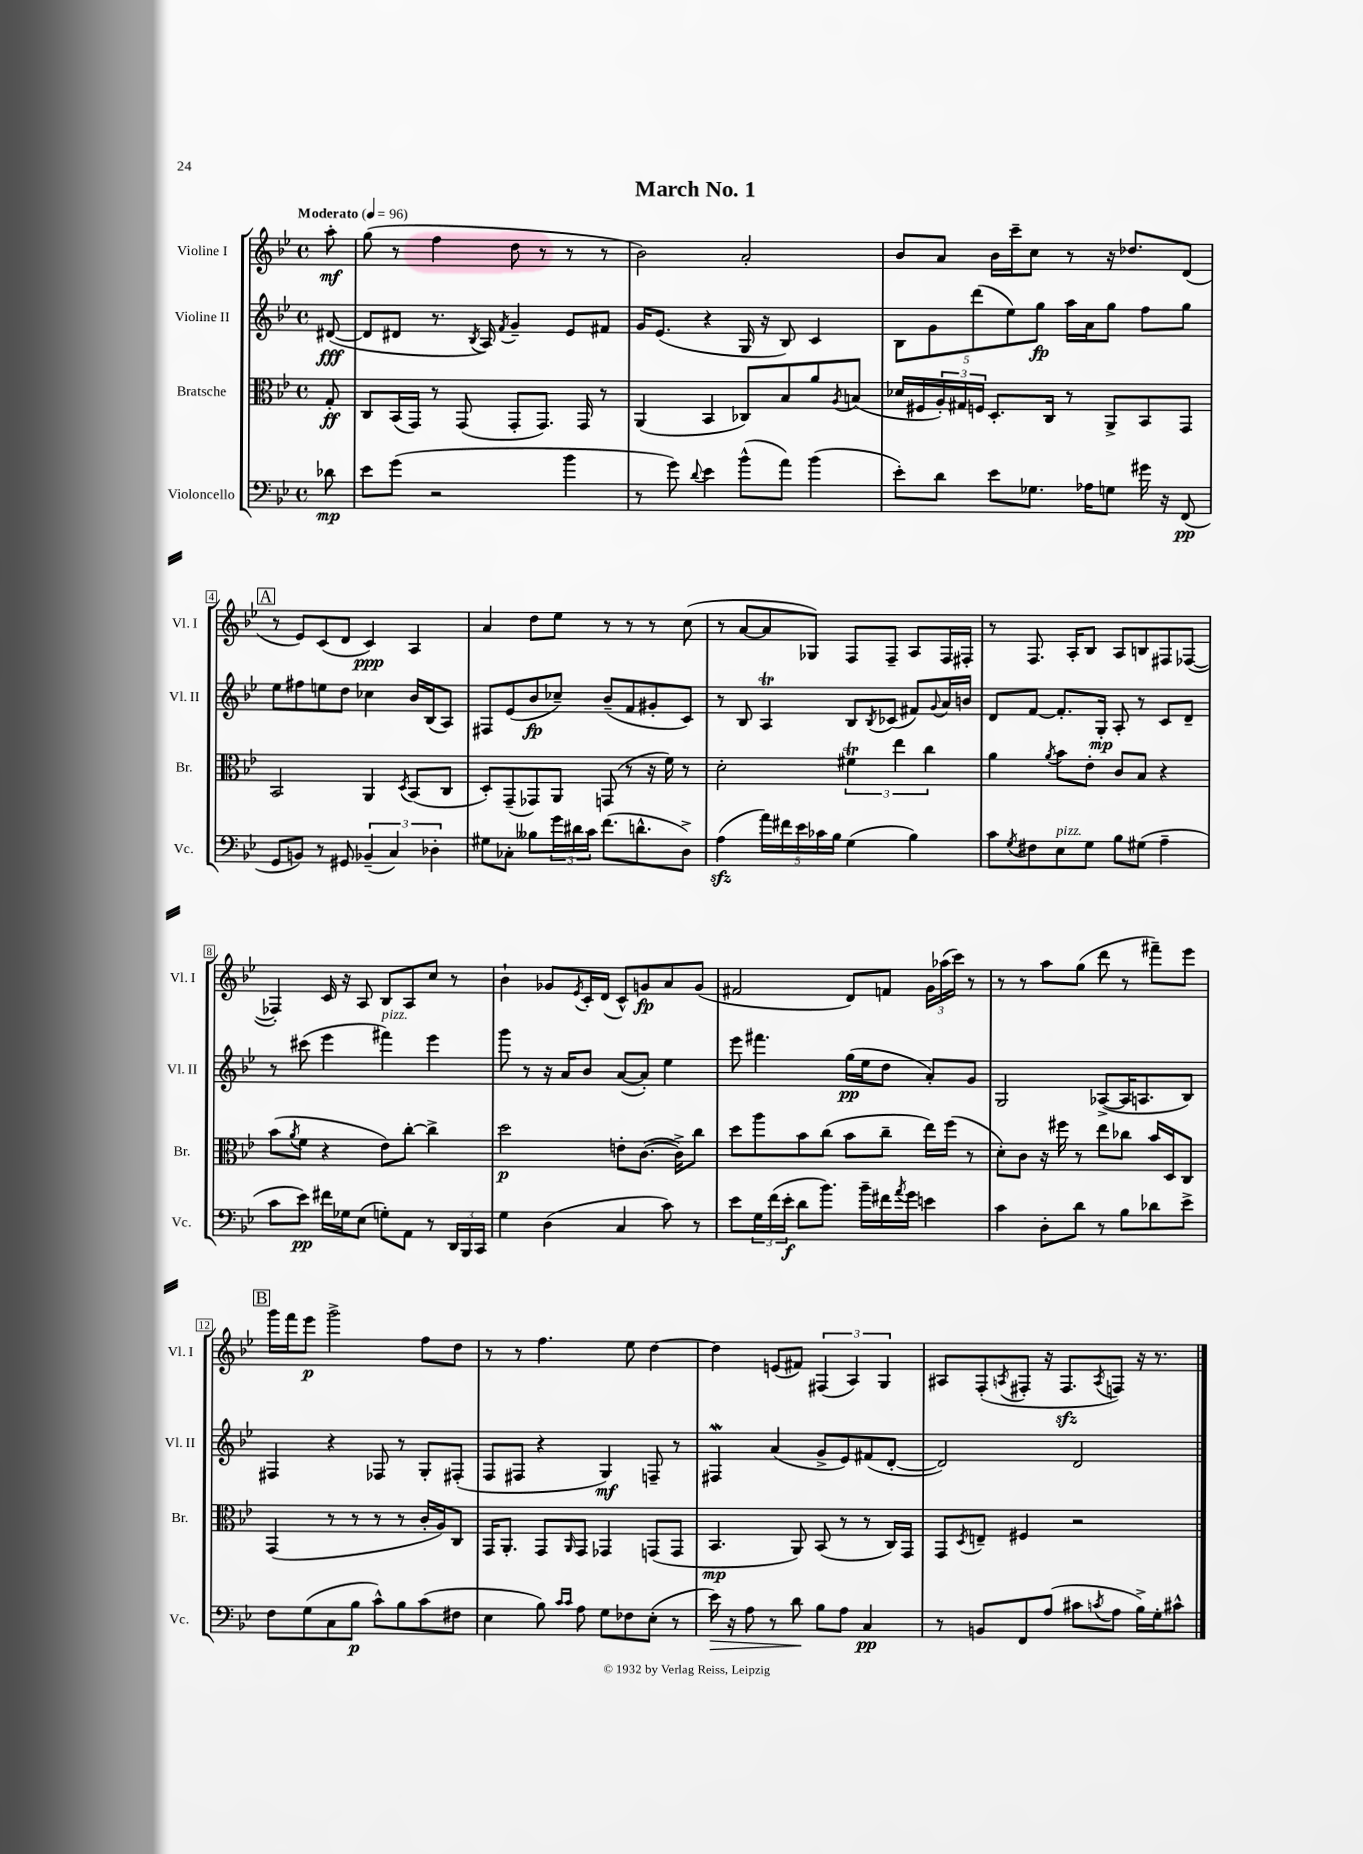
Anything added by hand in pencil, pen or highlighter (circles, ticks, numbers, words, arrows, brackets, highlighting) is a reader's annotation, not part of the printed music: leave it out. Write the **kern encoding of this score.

**kern	**dynam	**kern	**dynam	**kern	**dynam	**kern	**dynam
*part4	*part4	*part3	*part3	*part2	*part2	*part1	*part1
*staff4	*staff4	*staff3	*staff3	*staff2	*staff2	*staff1	*staff1
*I"Violoncello	*	*I"Bratsche	*	*I"Violine II	*	*I"Violine I	*
*I'Vc.	*	*I'Br.	*	*I'Vl. II	*	*I'Vl. I	*
*clefF4	*	*clefC3	*	*clefG2	*	*clefG2	*
*k[b-e-]	*	*k[b-e-]	*	*k[b-e-]	*	*k[b-e-]	*
*M4/4	*	*M4/4	*	*M4/4	*	*M4/4	*
*met(c)	*	*met(c)	*	*met(c)	*	*met(c)	*
*MM96	*	*MM96	*	*MM96	*	*MM96	*
=	=	=	=	=	=	=	=
!	!	!	!	!	!	!LO:TX:a:B:t=Moderato	!
8d-X\	mp	8G'/	ff	([8d#X/	fff	8aa'\	mf
=1	=1	=1	=1	=1	=1	=1	=1
8e-\L	.	8C/L	.	8d#/L]	.	(8gg\	.
(8g\J	.	(16BB-/L	.	8d#X/J	.	8r	.
.	.	16GG/JJ)	.	.	.	.	.
2r	.	8r	.	8.r	.	4ff\	.
.	.	(8GG/	.	.	.	.	.
.	.	.	.	8qB-/	.	.	.
.	.	.	.	16A/)	.	.	.
.	.	.	.	8qf/	.	.	.
.	.	8GG'/L	.	4g~/	.	8dd\	.
.	.	8.GG/J)	.	.	.	8r	.
4b-\	.	.	.	8e-/L	.	8r	.
.	.	16GG/	.	.	.	.	.
.	.	8r	.	8f#X/J	.	8r	.
=2	=2	=2	=2	=2	=2	=2	=2
8r	.	(4AA/	.	16g/KL	.	2b-\)	.
.	.	.	.	(8.e-/J	.	.	.
8g\)	.	.	.	.	.	.	.
8qqd/	.	.	.	.	.	.	.
4e-\	.	4BB-/	.	4r	.	.	.
(8b-^^\L	.	8C-X/L)	.	16G/	.	2a'/	.
.	.	.	.	16r	.	.	.
8a\J)	.	8B-/	.	8B-/)	.	.	.
(4b-\	.	8a/	.	4c/	.	.	.
.	.	8qA/	.	.	.	.	.
.	.	(8Bn/J	.	.	.	.	.
=3	=3	=3	=3	=3	=3	=3	=3
8e-'\L)	.	16d-X/LL	.	10B-\L	.	8b-/L	.
.	.	16F#X/	.	.	.	.	.
.	.	.	.	10g\	.	.	.
8d\J	.	24A'/)	.	.	.	8a/J	.
.	.	24G#X/	.	.	.	.	.
.	.	.	.	(10ddd\	.	.	.
.	.	24Fn/JJ	.	.	.	.	.
8e-\L	.	8.D'/L	.	.	.	16b-\LL	.
.	.	.	.	10ee-\)	.	.	.
.	.	.	.	.	.	16ccc~\J	.
8.G-X\J	.	.	.	.	.	8cc\J	.
.	.	.	.	10gg\J	fp	.	.
.	.	16C/Jk	.	.	.	.	.
.	.	8r	.	16aa\LL	.	8r	.
16A-X\KL	.	.	.	16a\J	.	.	.
8Gn\J	.	8AA^/L	.	8gg\J	.	16r	.
.	.	.	.	.	.	8.dd-X/L	.
16g#X\	.	8BB-/	.	8ff\L	.	.	.
16r	.	.	.	.	.	.	.
(8FF/	pp	8GG/J	.	8gg\J	.	(8d/J	.
!!LO:LB:g=z
!!LO:REH:place=s1:t=A
=4	=4	=4	=4	=4	=4	=4	=4
8GG/L	.	2BB-/	.	8ee-\L	.	8r	.
8BBn/J)	.	.	.	8ff#X\	.	8e-/L)	.
8r	.	.	.	8een\	.	(8c/	.
8GG#X/	.	.	.	8dd\J	.	8d/J	.
(6BB-X~/	.	4AA/	.	4cc-X\	.	4c/)	ppp
6C/)	.	.	.	.	.	.	.
.	.	8qD/	.	.	.	.	.
.	.	(8BB-/L	.	16b-/LL	.	4A/	.
.	.	.	.	(16B-/J	.	.	.
6D-X'\	.	.	.	.	.	.	.
.	.	8C/J	.	8A/J)	.	.	.
=5	=5	=5	=5	=5	=5	=5	=5
8G#X\L	.	8D'/L)	.	8F#X/L	.	4a/	.
8C-X'\J	.	(8GG~/	.	(8e-/	.	.	.
8B--X\L	.	8GG-X/)	.	8b-/	fp	8dd\L	.
24g\L	.	8AA/J	.	8cc-X~/J)	.	8ee-\J	.
24d#X\	.	.	.	.	.	.	.
24c\JJ	.	.	.	.	.	.	.
(8.f\L	.	(8GGn/	.	(8b-~/L	.	8r	.
.	.	8r	.	8f/	.	8r	.
8.dn^^\	.	.	.	.	.	.	.
.	.	16r	.	8g#X'/	.	8r	.
.	.	16f\)	.	.	.	.	.
8D^\J)	.	8r	.	8c/J)	.	(8cc\	.
=6	=6	=6	=6	=6	=6	=6	=6
(4Azz\	.	2d'\	.	8r	.	8r	.
.	.	.	.	8B-/	.	[8a/L	.
20a\LL)	.	.	.	4At/	.	8a/]	.
20f#X\	.	.	.	.	.	.	.
20e-\	.	.	.	.	.	.	.
.	.	.	.	.	.	8G-X/J)	.
20c-X\	.	.	.	.	.	.	.
20B-\JJ	.	.	.	.	.	.	.
(4G\	.	6f#Xt\	.	8B-/L	.	8F/L	.
.	.	.	.	8qB-/	.	.	.
.	.	.	.	(8c-X/J	.	8F~/J	.
.	.	6ee-\	.	.	.	.	.
4B-\)	.	.	.	8f#X/L)	.	8A/L	.
.	.	6cc\	.	.	.	.	.
.	.	.	.	8qqg/	.	.	.
.	.	.	.	16a/L	.	16F/L	.
.	.	.	.	16bn/JJ	.	16F#X'/JJ	.
=7	=7	=7	=7	=7	=7	=7	=7
8c\L	.	4a\	.	8d/L	.	8r	.
8qG/	.	.	.	.	.	.	.
8F#X\	.	.	.	[8f/J	.	8.F/	.
.	.	8qa/	.	.	.	.	.
!LO:TX:a:i:t=pizz.	!	!	!	!	!	!	!
8E-\	.	8b-\L	.	8.f'/L]	.	.	.
.	.	.	.	.	.	16A'/KL	.
8G\J	.	8e-'\J	.	.	.	8B-/J	.
.	.	.	.	16G'/Jk	mp	.	.
8B-\L	.	8c/L	.	8A'/	.	8A/L	.
(8G#X\J	.	8B-/J	.	8r	.	8Bn/	.
4A~\	.	4r	.	8c/L	.	8F#X/	.
.	.	.	.	8d~/J	.	([8F-X/J	.
!!LO:LB:g=z
=8	=8	=8	=8	=8	=8	=8	=8
8c\L	.	(8b-\L	.	8r	.	4F-X'/])	.
.	.	8qa/	.	.	.	.	.
8e-\J)	pp	8f\J	.	(8ccc#X\	.	.	.
16f#X\LL	.	4r	.	4eee-\	.	16c/	.
16G-X\J	.	.	.	.	.	16r	.
(8E-\J	.	.	.	.	.	8A/	.
!	!	!	!	!LO:TX:a:i:t=pizz.	!	!	!
8Gn'\L)	.	8e-\L)	.	4fff#X\)	.	8B-/L	.
8AA\J	.	[8cc'\J	.	.	.	8A/	.
8r	.	4cc^\]	.	4eee-\	.	8cc/J	.
24DD/LL	.	.	.	.	.	8r	.
24BBB-/	.	.	.	.	.	.	.
24CC/JJ	.	.	.	.	.	.	.
=9	=9	=9	=9	=9	=9	=9	=9
4G\	.	2dd\	p	8ggg\	.	4b-`\	.
.	.	.	.	8r	.	.	.
(4D\	.	.	.	16r	.	8g-X/L	.
.	.	.	.	16a/KL	.	.	.
.	.	.	.	.	.	8qe-/	.
.	.	.	.	8b-/J	.	16c'/L	.
.	.	.	.	.	.	(16d/JJ	.
4C/	.	8en'\L	.	([8a/L	.	8c^^/L)	.
.	.	([8.c\J	.	8a'/J])	.	8gn/	fp
8c\)	.	.	.	4ee-\	.	8a/	.
.	.	16c^\KL])	.	.	.	.	.
8r	.	8cc\J	.	.	.	(8g/J	.
=10	=10	=10	=10	=10	=10	=10	=10
8e-\L	.	8dd\L	.	8eee-\	.	2f#X/	.
24G\L	.	8aa\	.	4.fff#X\	.	.	.
(24f\	.	.	.	.	.	.	.
24e-'\JJ	f	.	.	.	.	.	.
8d\L	.	8b-\	.	.	.	.	.
8.b-\J)	.	(8cc\J	.	.	.	.	.
.	.	8b-\L	.	(16gg\LL	pp	8d/L)	.
16b-~\LL	.	.	.	16ee-\J	.	.	.
16f#X\	.	8cc~\J	.	8dd\J	.	8fn/J	.
8qa/	.	.	.	.	.	.	.
16g\JJ	.	.	.	.	.	.	.
4en\	.	16ee-\LL)	.	8a'/L)	.	24g\LL	.
.	.	.	.	.	.	(24aa-X\	.
.	.	(16ff\JJ	.	.	.	.	.
.	.	.	.	.	.	24ccc\JJ)	.
.	.	8r	.	8g/J	.	8r	.
=11	=11	=11	=11	=11	=11	=11	=11
4c\	.	8d'\L)	.	2G/	.	8r	.
.	.	8c\J	.	.	.	8r	.
8D'\L	.	16r	.	.	.	8aa\L	.
.	.	16ff#X\	.	.	.	.	.
8d\J	.	8r	.	.	.	(8gg\J	.
8r	.	8ee-\L	.	([8A-X^/L	.	8ddd\	.
8B-\L	.	8cc-X\J	.	16A-/K]	.	8r	.
.	.	.	.	8.An/	.	.	.
8d-X\	.	16b-/LL	.	.	.	8fff#X~\L)	.
.	.	16D/J	.	.	.	.	.
8e-^\J	.	8C/J	.	8B-/J)	.	8eee-\J	.
!!LO:LB:g=z
!!LO:REH:place=s1:t=B
=12	=12	=12	=12	=12	=12	=12	=12
8F\L	.	(4GG/	.	4F#X/	.	16ggg\LL	.
.	.	.	.	.	.	16fff\J	.
(8G\	.	.	.	.	.	8eee-\J	p
8C\	.	8r	.	4r	.	2ggg^\	.
8B-\J	p	8r	.	.	.	.	.
8c^^\L)	.	8r	.	8F-X/	.	.	.
8B-\	.	8r	.	8r	.	.	.
(8c\	.	16c'/LL	.	8G'/L	.	8ff\L	.
.	.	16A/J)	.	.	.	.	.
8F#X\J	.	8C/J	.	(8F#X'/J	.	8dd\J	.
=13	=13	=13	=13	=13	=13	=13	=13
4E-\	.	16GG/KL	.	8F/L	.	8r	.
.	.	8.AA'/J	.	.	.	.	.
.	.	.	.	8F#X/J	.	8r	.
8B-\)	.	8GG/L	.	4r	.	4.ff\	.
16qqc/LL	.	.	.	.	.	.	.
16qqc/JJ	.	16qqAA/	.	.	.	.	.
8A\	.	8GG/J	.	.	.	.	.
8G\L	.	4GG-X/	.	4G/)	mf	.	.
8F-X\	.	.	.	.	.	8ee-\	.
(8E-'\J	.	(8GGn/L	.	8Fn~/	.	[4dd\	.
8r	.	8GG/J	.	8r	.	.	.
=14	=14	=14	=14	=14	=14	=14	=14
!	!LO:HP:b	!	!	!	!	!	!
16e-\)	>	4.BB-/	mp	4F#XW/	.	4dd\]	.
16r	.	.	.	.	.	.	.
8A\	.	.	.	.	.	.	.
8r	.	.	.	(4a/	.	(8en/L	.
8d\	.	8AA/)	.	.	.	8f#X/J)	.
8B-\L	]	(8BB-/	.	8g^/L	.	(6F#X/	.
8A\J	.	8r	.	8e-/)	.	.	.
.	.	.	.	.	.	6A/)	.
4C/	pp	8r	.	(8f#X/	.	.	.
.	.	.	.	.	.	6G/	.
.	.	16C/LL)	.	[8d'/J	.	.	.
.	.	16GG/JJ	.	.	.	.	.
=15	=15	=15	=15	=15	=15	=15	=15
8r	.	8GG/L	.	2d/])	.	8A#X/L	.
.	.	8qD/	.	.	.	.	.
8BBn/L	.	8En~/J	.	.	.	(8F'/	.
.	.	.	.	.	.	8qAn/	.
8FF/	.	4F#X/	.	.	.	8F#X'/J	.
(8A/J	.	.	.	.	.	16r	.
.	.	.	.	.	.	8.F#zz/L	.
8c#X\L	.	2r	.	2d/	.	.	.
8qcn/	.	.	.	.	.	8qA/	.
8A\J	.	.	.	.	.	8Fn/J)	.
16B-^\LL)	.	.	.	.	.	16r	.
16G'\J	.	.	.	.	.	8.r	.
8c#X^^\J	.	.	.	.	.	.	.
==	==	==	==	==	==	==	==
*-	*-	*-	*-	*-	*-	*-	*-
